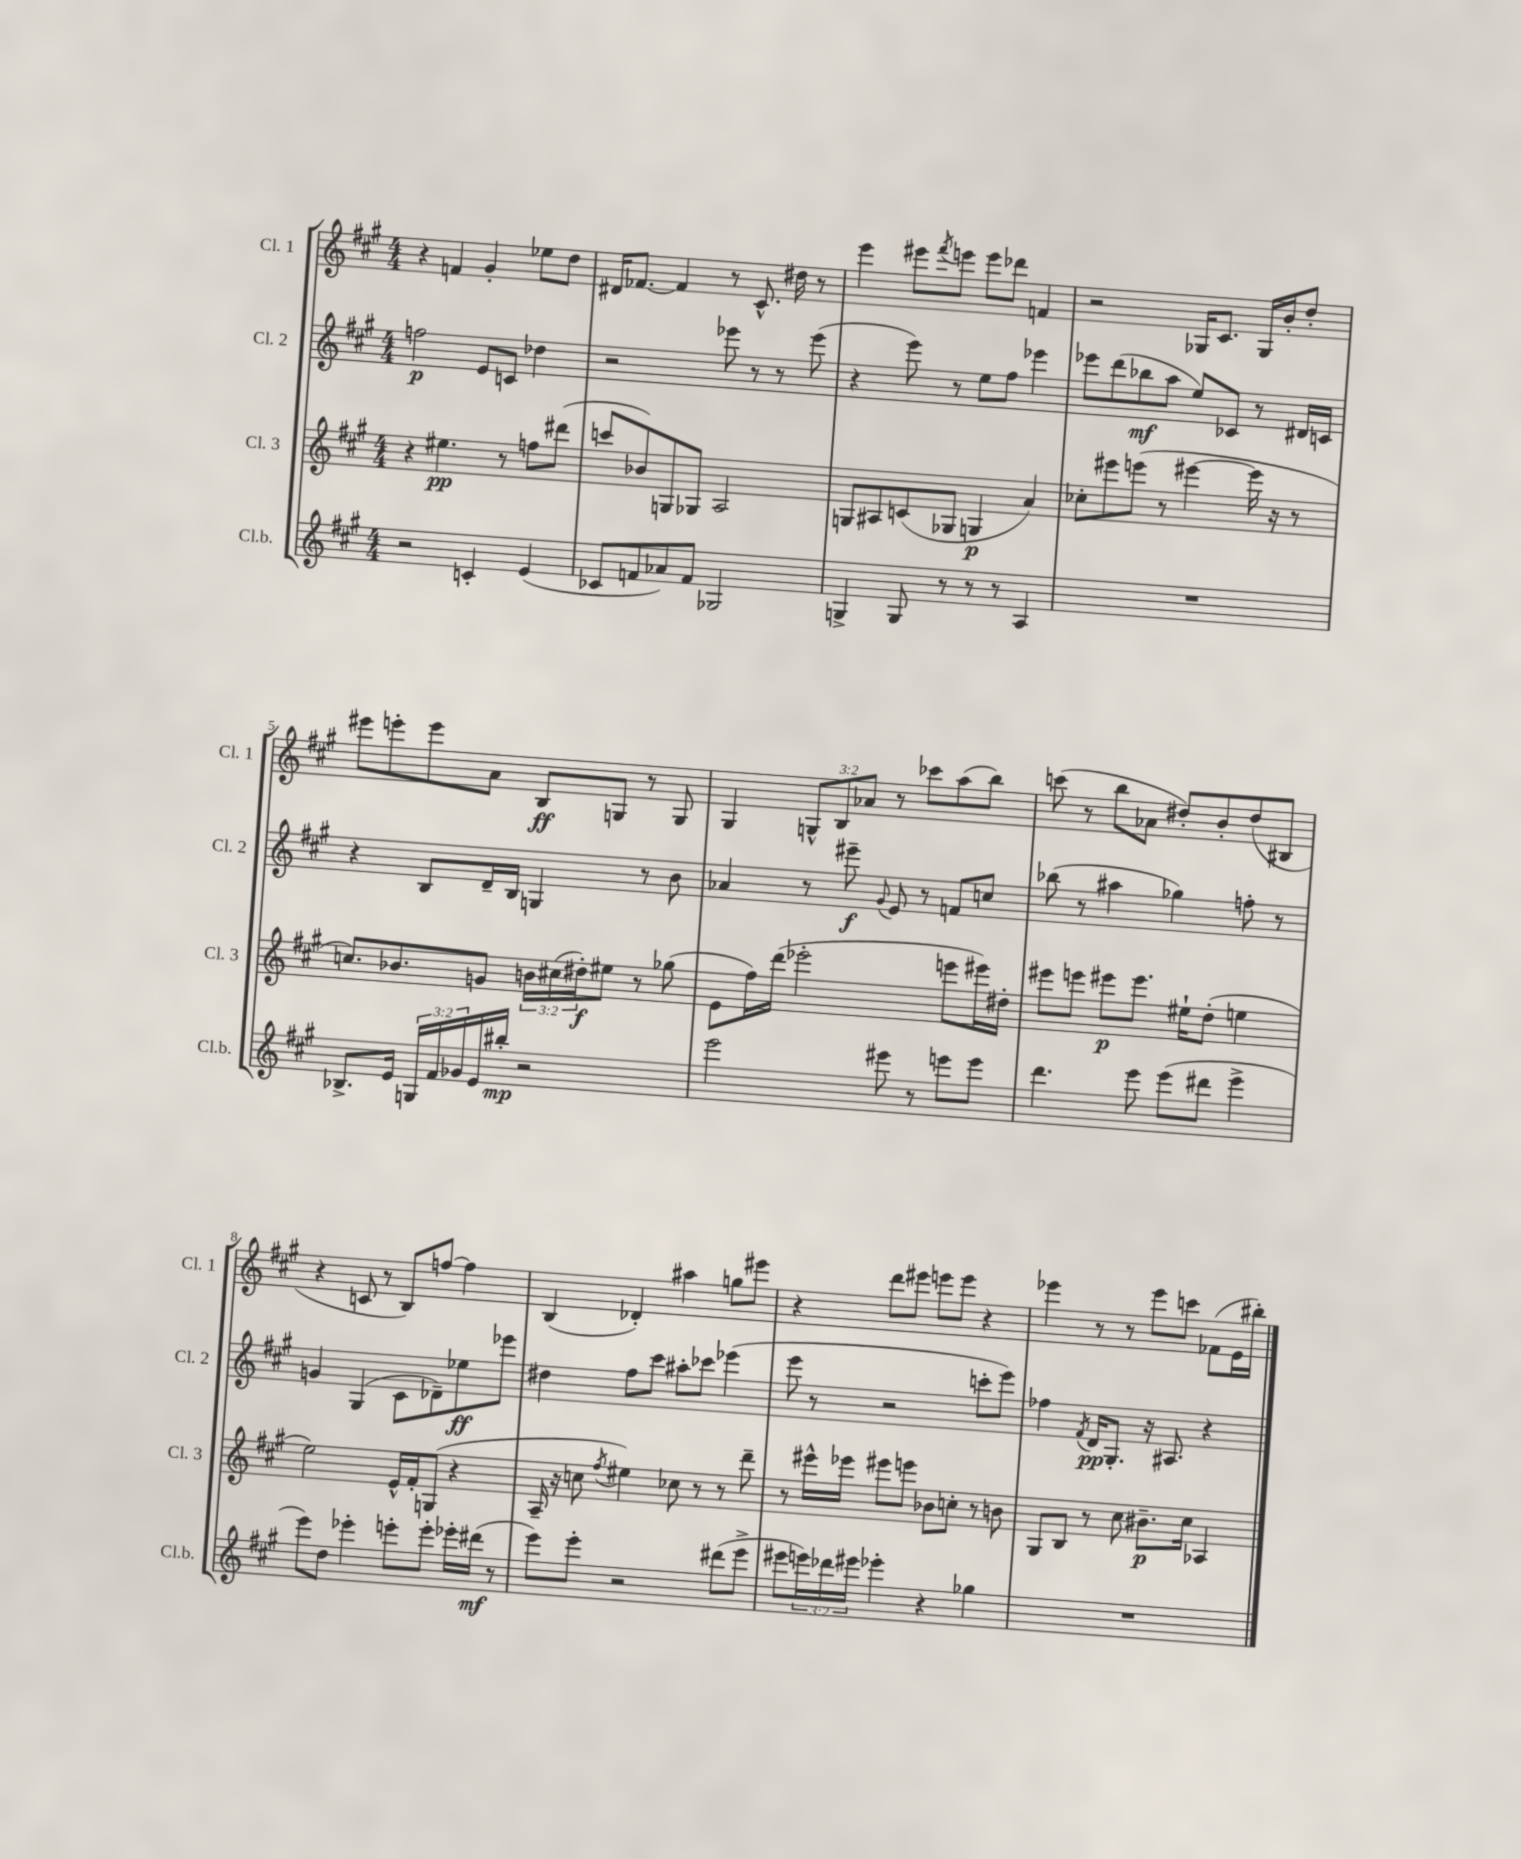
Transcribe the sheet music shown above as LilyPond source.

<<
\new StaffGroup <<
\new Staff = "s0" \with { instrumentName = "Cl. 1" shortInstrumentName = "Cl. 1" } {
    \clef treble \key a \major \numericTimeSignature \time 4/4 \override Staff.TupletNumber.text = #tuplet-number::calc-fraction-text
    r4 f'4 gis'4-. ees''8 d''8 |
    dis'16 fes'8.~ fes'4 r8 cis'8.-^ dis''16 r8 |
    e'''4 eis'''8 \acciaccatura { fis'''8 } e'''8 e'''8 des'''8 f'4 |
    r2 ges16 cis'8. ges16 b'16-. d''8-. |
    eis'''8 e'''8-. e'''8 a'8 b8\ff g8 r8 g8 |
    gis4 \tuplet 3/2 { g8-^ b8 aes'8 } r8 ces'''8 a''8( b''8) |
    c'''8( r8 b''8 aes'8 dis''8-.) b'8-. dis''8( bis8 |
    r4 c'8 r8 b8) f''8~ f''4 |
    b4( des'4-.) ais''4 g''8 eis'''8 |
    r4 d'''8 eis'''8 e'''8 e'''8 r4 |
    ees'''4 r8 r8 ees'''8 c'''8 fes'8( e'16 bis''16-.) \bar "|." |
}
\new Staff = "s1" \with { instrumentName = "Cl. 2" shortInstrumentName = "Cl. 2" } {
    \clef treble \key a \major \numericTimeSignature \time 4/4
    f''2\p e'8 c'8 des''4 |
    r2 ees'''8 r8 r8 ees'''8( |
    r4 e'''8) r8 e''8 fis''8 ees'''4 |
    ees'''8 d'''8( bes''8\mf a''8 e''8) ces'8 r8 dis'16 c'16 |
    r4 b8 d'16-- b16 g4 r8 b'8 |
    aes'4 r8 eis'''8--\f \appoggiatura { gis'8 } e'8 r8 f'8 c''8 |
    bes''8( r8 ais''4 ges''4) f''8-. r8 |
    g'4 gis4( cis'8 des'8--) ees''8\ff ees'''8 |
    dis''4 fis''8 cis'''8 ais''8-. ces'''8 ees'''4( |
    e'''8 r8 r2 c'''8-. e'''8) |
    fes''4 \acciaccatura { fis'8 } d'16\pp gis8.-. r16 ais8. r4 \bar "|." |
}
\new Staff = "s2" \with { instrumentName = "Cl. 3" shortInstrumentName = "Cl. 3" } {
    \clef treble \key a \major \numericTimeSignature \time 4/4 \override Staff.TupletNumber.text = #tuplet-number::calc-fraction-text
    r4 eis''4.\pp r8 f''8 dis'''8( |
    c'''8 bes'8) g8 ges8 a2 |
    g8 ais8 c'8( ges8 g4\p a'4) |
    ces''8-. eis'''8 e'''8( r8 eis'''4~ eis'''16 r16 r8 |
    c''8.) bes'8. g'8 \tuplet 3/2 { b'16 cis''16( dis''16-.\f) } eis''8 r8 ges''8( |
    e'8 fis''16) d'''16( ees'''2-. e'''8 eis'''16) dis''16-. |
    eis'''8 e'''8 eis'''8\p eis'''8. eis''16-! d''8-.( e''4 |
    e''2) e'16-^ fis'16-. g8( r4 |
    a16-- r16 c''8 \acciaccatura { fis''8 } eis''4) ces''8 r8 r8 d'''8-- |
    r8 eis'''16-^ ees'''16 eis'''8 e'''8 bes'8 c''8-. r8 b'8 |
    gis8 b8 r8 cis''8 bis'8.--\p cis''16 aes4 \bar "|." |
}
\new Staff = "s3" \with { instrumentName = "Cl.b." shortInstrumentName = "Cl.b." } {
    \clef treble \key a \major \numericTimeSignature \time 4/4 \override Staff.TupletNumber.text = #tuplet-number::calc-fraction-text
    r2 c'4-. e'4( |
    ces'8 f'8 aes'8) f'8 ges2 |
    g4-> g8 r8 r8 r8 a4 |
    R1 |
    bes8.-> e'16 \tuplet 3/2 { g16 fis'16 ges'16 } e'16 bis''16-.\mp r2 |
    e'''2 eis'''8 r8 e'''8 e'''8 |
    d'''4. e'''8 e'''8( dis'''8 e'''4-> |
    e'''8) d''8 ees'''4-. e'''8-. e'''8-. ees'''16-. dis'''16\mf( r8 |
    e'''8) e'''8-. r2 dis'''8( e'''8-> |
    eis'''8 \tuplet 3/2 { e'''16) des'''16 eis'''16 } ees'''4-. r4 ges''4 |
    R1 \bar "|." |
}
>>
>>
